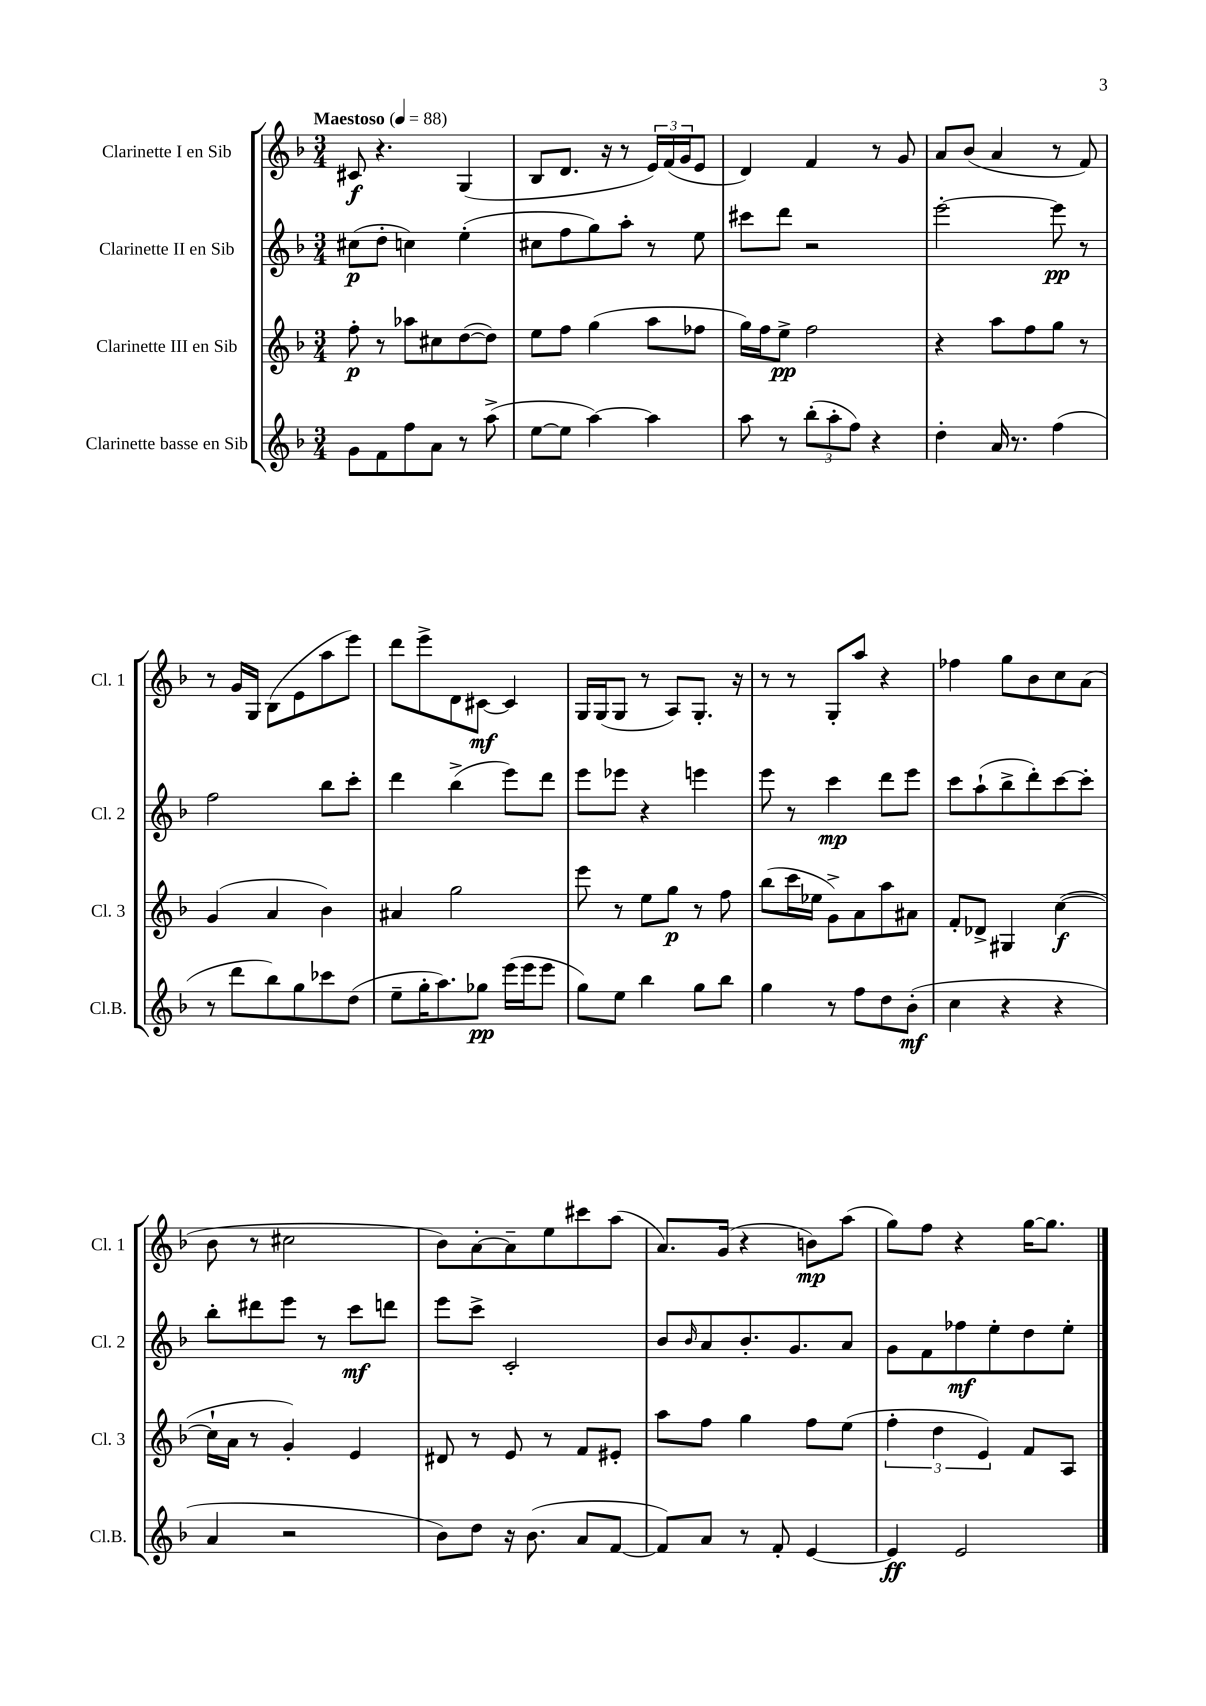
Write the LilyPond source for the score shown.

<<
\new StaffGroup <<
\new Staff = "s0" \with { instrumentName = "Clarinette I en Sib" shortInstrumentName = "Cl. 1" } {
    \clef treble \key f \major \numericTimeSignature \time 3/4 \tempo "Maestoso" 4 = 88
    cis'8\f r4. g4( |
    bes8 d'8. r16 r8 \tuplet 3/2 { e'16) f'16( g'16 } e'8 |
    d'4) f'4 r8 g'8 |
    a'8 bes'8( a'4 r8 f'8) |
    r8 g'16 g16 bes8( e'8 a''8 e'''8) |
    d'''8 e'''8-> d'8 cis'8~\mf cis'4 |
    g16 g16( g8 r8 a8) g8.-. r16 |
    r8 r8 g8-. a''8 r4 |
    fes''4 g''8 bes'8 c''8 a'8( |
    bes'8 r8 cis''2 |
    bes'8) a'8~-. a'8-- e''8 cis'''8 a''8( |
    a'8.) g'16( r4 b'8\mp) a''8( |
    g''8) f''8 r4 g''16~ g''8. \bar "|." |
}
\new Staff = "s1" \with { instrumentName = "Clarinette II en Sib" shortInstrumentName = "Cl. 2" } {
    \clef treble \key f \major \numericTimeSignature \time 3/4
    cis''8\p( d''8-. c''4) e''4-.( |
    cis''8 f''8 g''8) a''8-. r8 e''8 |
    cis'''8 d'''8 r2 |
    e'''2~-. e'''8\pp r8 |
    f''2 bes''8 c'''8-. |
    d'''4 bes''4->( e'''8) d'''8 |
    e'''8 ees'''8 r4 e'''4 |
    e'''8 r8 c'''4\mp d'''8 e'''8 |
    c'''8 a''8-!( bes''8-> d'''8-.) c'''8~ c'''8-. |
    bes''8-. dis'''8 e'''8 r8 c'''8\mf d'''8 |
    e'''8 c'''8-> c'2-. |
    bes'8 \grace { bes'16 } a'8 bes'8.-. g'8. a'8 |
    g'8 f'8 fes''8\mf e''8-. d''8 e''8-. \bar "|." |
}
\new Staff = "s2" \with { instrumentName = "Clarinette III en Sib" shortInstrumentName = "Cl. 3" } {
    \clef treble \key f \major \numericTimeSignature \time 3/4
    f''8-.\p r8 aes''8 cis''8 d''8~( d''8) |
    e''8 f''8 g''4( a''8 fes''8 |
    g''16) f''16 e''8->\pp f''2 |
    r4 a''8 f''8 g''8 r8 |
    g'4( a'4 bes'4) |
    ais'4 g''2 |
    e'''8 r8 e''8 g''8\p r8 f''8 |
    bes''8( c'''16 ees''16 g'8->) a'8 a''8 ais'8 |
    f'8-. des'8-> gis4 c''4~\f( |
    c''16-! a'16 r8 g'4-.) e'4 |
    dis'8 r8 e'8 r8 f'8 eis'8-. |
    a''8 f''8 g''4 f''8 e''8( |
    \tuplet 3/2 { f''4-. d''4 e'4) } f'8 a8 \bar "|." |
}
\new Staff = "s3" \with { instrumentName = "Clarinette basse en Sib" shortInstrumentName = "Cl.B." } {
    \clef treble \key f \major \numericTimeSignature \time 3/4
    g'8 f'8 f''8 a'8 r8 a''8->( |
    e''8~ e''8 a''4~) a''4 |
    a''8 r8 \tuplet 3/2 { bes''8-.( a''8-. f''8) } r4 |
    d''4-. a'16 r8. f''4( |
    r8 d'''8 bes''8) g''8 ces'''8 d''8( |
    e''8-- g''16-. a''8.) ges''8\pp e'''16( e'''16 e'''8 |
    g''8) e''8 bes''4 g''8 bes''8 |
    g''4 r8 f''8 d''8 bes'8-.\mf( |
    c''4 r4 r4 |
    a'4 r2 |
    bes'8) d''8 r16 bes'8.( a'8 f'8~ |
    f'8) a'8 r8 f'8-. e'4~ |
    e'4\ff e'2 \bar "|." |
}
>>
>>
\layout { \context { \Score \remove "Bar_number_engraver" } }
